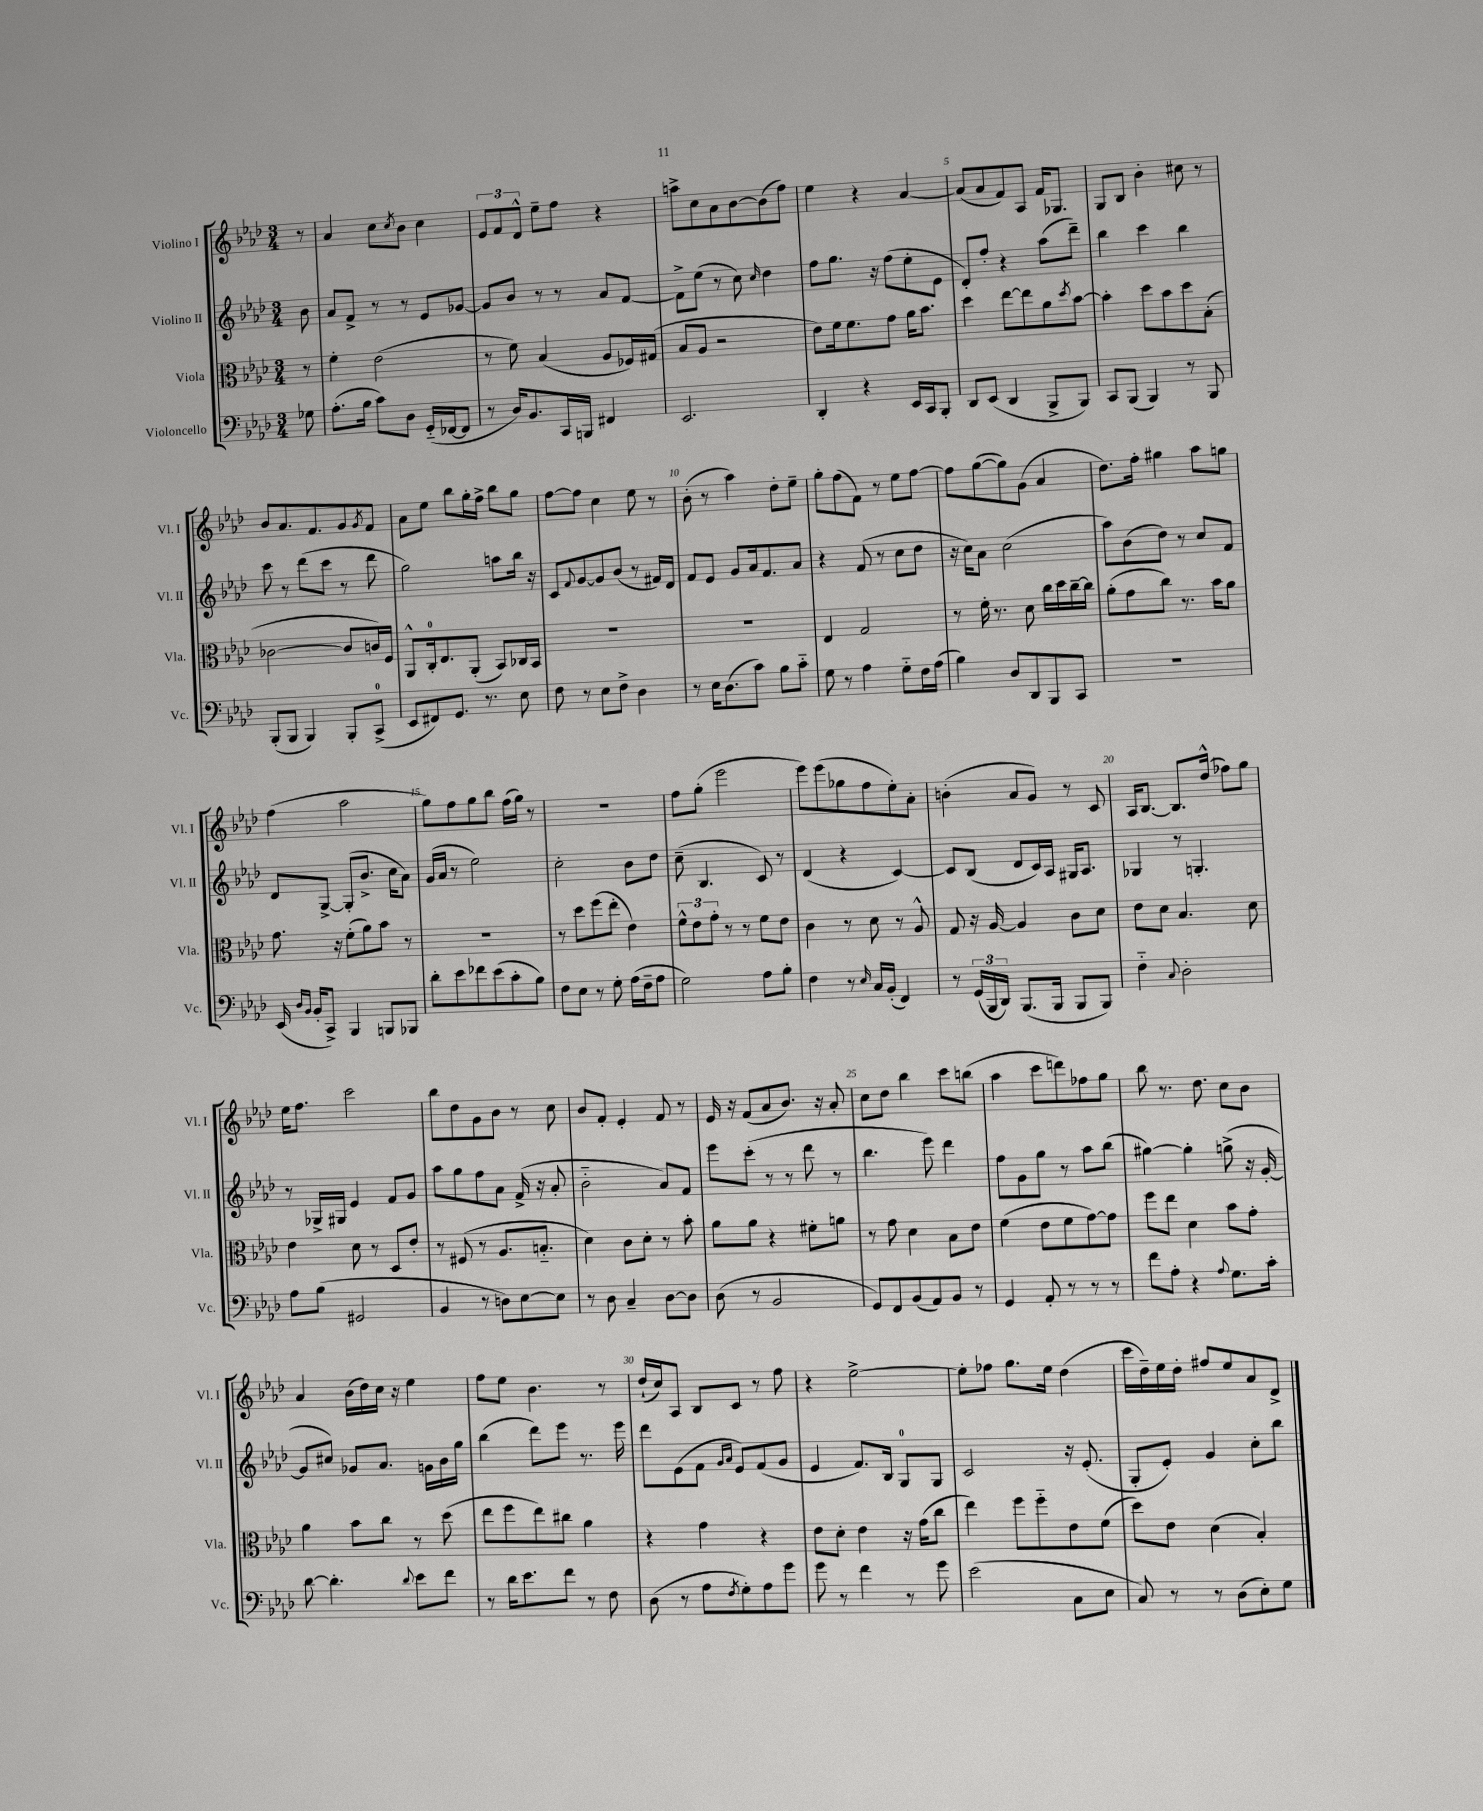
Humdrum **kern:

**kern	**kern	**kern	**kern
*staff4	*staff3	*staff2	*staff1
*clefF4	*clefC3	*clefG2	*clefG2
*k[b-e-a-d-]	*k[b-e-a-d-]	*k[b-e-a-d-]	*k[b-e-a-d-]
*M3/4	*M3/4	*M3/4	*M3/4
8G-\	8r	8b-\	8r
=	=	=	=
(8.A-'\L	4f'\	8a-/L	4a-/
.	.	8f^/J	.
16B-\Jk	.	.	.
8c\L)	(2e-\	8r	8cc\L
.	.	.	8qcc/
8D-\J	.	8r	8b-\J
(16GG'~/LL	.	8e-/L	4cc\
[16FF-/J	.	.	.
8FF-/]J	.	[8g-/J	.
=	=	=	=
8r	8r	8g-/]L	12e-/L
.	.	.	12f/
16D-/LK)	8f\)	8b-/J	.
.	.	.	12d-^^/J
8.BB-/	.	.	.
.	(4B-/	8r	8ee-~\L
16CC/L	.	8r	8ff\J
16BBB/JJ	.	.	.
4FF#/	8A-/L	8a-/L	4r
.	16F-/L)	[8f/J	.
.	(16G#/JJ	.	.
=	=	=	=
2.EE-/	8B-/L	8f^\]L	8aa^\L
.	8A-/J	(8ee-\J	8cc\
.	2r	8r	8a-\
.	.	8cc\)	[8b-\
.	.	16qqcc/	.
.	.	4dd-\	(8b-\]
.	.	.	8ff\J)
=	=	=	=
4DD-'/	8e-\L)	8ff\L	4ee-\
.	16f\k	8.gg\J	.
.	8.f\	.	.
4r	.	.	4r
.	.	16r	.
.	8g\J	(8ff\L	.
16EE-/LL	16a-\LK	8ee-'\	[4a-/
16CC/J	8.b-\J	.	.
8BBB-'/J	.	8e-\J	.
=	=	=	=
8DD-/L	4dd-\	8d-'/L)	(8a-/]L
(8EE-/J	.	8ff'/J	8a-/
4DD-/	[8ee-\L	4r	8f/)
.	8ee-\]	.	8A-/J
8BBB-^/L	8a-\	(8aa-\L	16f/LK
.	.	.	8.G-/J
.	8qdd-/	.	.
8BBB-/J)	[8b-\J	8ddd-~\J)	.
=	=	=	=
8CC/L	4b-'\]	4bb-\	8G/L
(8BBB-/J	.	.	8B-/J
4BBB-/)	8dd-\L	4ccc\	4b-'\
.	8b-\	.	.
8r	8dd-\	4bb-\	8cc#\
8BBB-/	(8B-'\J	.	8r
=	=	=	=
(8BBB-'/L	[2c-\	8ccc\	8b-/L
8BBB-/J	.	8r	8.a-/
4BBB-/)	.	(8ddd-\L	.
.	.	.	8.f/
.	.	8ccc\J	.
8BBB-'/L	8c-/]L	8r	8g/
.	.	.	8qg/
(8CC^/J	16c/L)	8ddd-\	8f/J
.	16F/JJ	.	.
=	=	=	=
8EE-/L	8AA-^^/L	2gg\)	8a-\L
8FF#/)	16C'/k	.	8ee-\J
.	8.E-/	.	.
8.GG/J	.	.	8bb-\L
.	(8AA-'/J	.	16gg'\L
8.r	.	.	16ff^\JJ
.	8BB-/L)	8aa\L	8bb-\L
8E-\	16C-/L	16bb-\Jk	8gg\J
.	16BB-/JJ	16r	.
=	=	=	=
8F\	2.r	8c/L	[8ff\L
.	.	8qqf/	.
8r	.	[8g/	8ff\]J
8E-\L	.	8g/]	4cc\
8F^\J	.	(8b-/J	.
4D-\	.	8r	8ee-\
.	.	16f#/LL)	8r
.	.	16d-/JJ	.
=	=	=	=
8r	2.r	8f/L	(8b-'\
16E-\LK	.	8e-/J	8r
(8.D-\	.	.	.
.	.	8g/L	4aa-\)
8c\J)	.	16a-/k	.
.	.	8.f/	.
8B-\L	.	.	8dd-'\L
8c'~\J	.	8a-/J	8ee-~\J
=	=	=	=
8G\	4E-/	4r	8gg'\L
8r	.	.	(8ff\
4A-\	2G/	(8f/	8f\J)
.	.	8r	8r
8G'~\L	.	8cc\L	8ee-\L
16F\L	.	8dd-\J	[8ff\J
(16A-\JJ	.	.	.
=	=	=	=
4B-\)	8r	16r	8ff\]L
.	.	16cc\LK)	.
.	16f'\	8a-\J	([8gg\
.	8.r	.	.
8D-/L	.	(2cc\	8gg\])
8DD-/	8d-\	.	(8g\J
8BBB-/	16cc\LL	.	4a-/
.	16dd-\	.	.
8CC/J	[16cc~\	.	.
.	16cc\]JJ	.	.
=	=	=	=
2.r	(8a-'\L	8aa-\L)	8.dd-\L)
.	8g\	(8b-\	.
.	.	.	16ff'\Jk
.	8cc\J)	8dd-\J)	4gg#\
.	8.r	8r	.
.	.	8cc/L	8aa-\L
.	16b-\LK	.	.
.	8a-\J	8f/J	8gg\J
=	=	=	=
(16EE-/	8.g\	8d-/L	(4ff\
16qqD-/LL	.	.	.
16qqBB-/JJ	.	.	.
16BB-'/LK	.	.	.
8CC^/J)	.	[8G^/J	.
.	16r	.	.
4BBB-/	(8f'\L	(8G'/]L	2aa-\
.	8a-\)	8.b-^/J	.
8BBB/L	8b-\J	.	.
.	.	16cc\LK	.
8BBB-/J	8r	8a-\J)	.
=	=	=	=
8d-'\L	2.r	(16g/LL	8gg\L)
.	.	16a-/JJ	.
8e-\	.	8r	8ff\
8f-\	.	2ee-\)	8gg\
(8e-\	.	.	8bb-\J
8c'\	.	.	(16ff\LL
.	.	.	16gg\JJ)
8B-\J)	.	.	8r
=	=	=	=
8F\L	8r	2cc'\	2.r
8E-\J	8dd-\L	.	.
8r	(8ff\	.	.
8G'\	8ee-'\J	.	.
(16A-\LL	4e-\)	8b-\L	.
16F~\J	.	.	.
8A-\J	.	8dd-\J	.
=	=	=	=
2G\)	12f^^\L	(8cc~\	8ff\L
.	12e-\	.	.
.	.	4.B-/	(8gg'\J
.	12g'\J	.	.
.	8r	.	2eee-\
.	8r	.	.
8A-\L	8f\L	8c/)	.
8B-'\J	8e-\J	8r	.
=	=	=	=
4F\	4c\	(4d-/	8eee-\L)
.	.	.	(8eee-\
8r	8r	4r	8gg-\
16qqE-/	.	.	.
16C/LL	8d-\	.	8ff\
(16BB-'/JJ	.	.	.
4FF/)	8r	[4c/)	8ee-'\)
.	8A-^^/	.	8a-'\J
=	=	=	=
8r	8G/	8c/]L	(4b'\
(24GG/LL	16r	(8B-/J	.
24BBB-/	.	.	.
.	[16A-/	.	.
24DD-/JJ)	.	.	.
(8.BBB-/L	4A-/]	8d-/L	8a-/L
.	.	16c/L)	8g/J)
16BBB-/Jk	.	16A-/JJ	.
8BBB-/L	8c\L	16G#/LK	8r
.	.	8.A-/J	.
8BBB-/J)	8d-\J	.	8c/
=	=	=	=
4F'~\	8e-\L	4G-/	16A-/LK
.	.	.	[8.B-/J
.	8d-\J	.	.
8qqC/	.	.	.
2D-'\	4.B-/	8r	8.B-/]L
.	.	4.G'/	.
.	.	.	(16dd-^^/Jk
.	.	.	8ff-\L)
.	8d-\	.	8gg\J
=	=	=	=
8A-\L	4e-\	8r	16ee-\LK
.	.	.	8.ff\J
(8B-\J	.	16G-^/LL	.
.	.	16G#/JJ	.
2GG#/	8d-\	4e-/	2ccc\
.	8r	.	.
.	8D-/L	8f/L	.
.	8e-'/J	8g/J	.
=	=	=	=
4BB-/	8r	8aa-\L	8bb-\L
.	(8F#/	8gg\	8dd-\
8r	8r	8ff\	8g\
8D\L)	8.A-/L	8a-\J	8b-\J
[8E-\	.	(16f^/	8r
.	8.B'~/J	16r	.
8E-\]J	.	8a-'/	8cc\
=	=	=	=
8r	4d-\)	2b-'~\	8b-/L
8D-\	.	.	8f'/J
4C~/	8c\L	.	4e-'/
.	8d-'\J	.	.
[8D-\L	8r	8a-/L)	8f/
8D-\]J	8b-'\	8f/J	8r
=	=	=	=
(8D-\	8a-\L	8eee-\L	16e-/
.	.	.	16r
8r	8a-\J	(8ccc'\J	(8f/L
2BB-/	4r	8r	8a-/
.	.	8r	8.b-/J)
.	8f#'\L	8ddd-\	.
.	.	.	16r
.	8a\J	8r	8a-'/
=	=	=	=
8GG/L)	8r	4.bb-\	8cc\L
8FF/	8g\	.	8dd-\J
(8BB-/	4d-\	.	4bb-\
8AA-/)	.	8eee-\)	.
8BB-/J	8B-\L	4ddd-\	8ccc\L
8r	8e-\J	.	(8bb\J
=	=	=	=
4GG/	(4f\	8ff\L	4aa-\
.	.	8g\	.
8AA-'/	8e-\L	8gg\J	8ccc\L
8r	8f\	8r	8ddd\)
8r	[8g\)	8aa-\L	8ff-\
8r	8g\]J	(8bb-\J	8gg\J
=	=	=	=
8f\L	8ff\L	[4gg#\)	8bb-\
8A-'\J	8ee-\J	.	8.r
4r	4d-\	4gg#'\]	.
.	.	.	8.dd-\
8qqA-/	.	.	.
8.G\L	8b-\L	(8gg^\	8cc\L
.	8g'\J	16r	8b-\J
16c'\Jk	.	[16g'/	.
=	=	=	=
[8d-\	4a-\	8g/]L	4a-/
4.d-'\]	.	8cc#/J)	.
.	8b-\L	8g-/L	(16b-\LL
.	.	.	16dd-\)
.	8cc\J	8.a-/J	16cc\JJ
.	.	.	16r
8qqd-/	.	.	.
8e-\L	8r	.	4ee-\
.	.	16g\LL	.
8f\J	(8dd-\	16b-\	.
.	.	16gg\JJ	.
=	=	=	=
8r	8ee-\L	(4bb-\	8ff\L
16d-\LK	8ff\	.	8ee-\J
8.e-\	.	.	.
.	8ee-\)	8ddd-\L)	4.b-\
8f\J	8cc#\J	8eee-\J	.
8r	4a-\	8.r	.
8F\	.	.	8r
.	.	16eee-\	.
=	=	=	=
(8D-\	4r	8ddd-\L	(16dd-`/LL
.	.	.	16cc/J)
8r	.	(8e-\	8A-/J
8A-\L	4g\	8f\J	8B-/L
.	.	16qqg/LL	.
8qF/	.	16qqa-/JJ	.
8G'\)	.	8e-/L)	8c/J
8A-\	4r	(8f/	8r
8g\J	.	8g/J	8ff\
=	=	=	=
8g\	8e-\L	4e-/	4r
8r	8d-'\J	.	.
4f\	4e-\	8.f/L)	[2ee-^\
.	.	16B-/Jk	.
8r	16r	8G/L	.
.	(16g\LK	.	.
8g\	8cc\J	8G/J	.
=	=	=	=
(2e-\	4ee-\)	2c/	8ee-'\]L
.	.	.	8ff-\J
.	8ff\L	.	8.gg\L
.	8ff'~\	.	.
.	.	.	16ee-\Jk
8C\L	8e-\	16r	(4dd-\
.	.	(8.e-'/	.
8E-\J	(8f\J	.	.
=	=	=	=
8C/)	8dd-\L)	8G'/L	16ccc\LL
.	.	.	16dd-~\)
8r	8e-\J	8e-'/J)	16ee-\
.	.	.	16dd-'\JJ
8r	(4d-\	4g/	8ff#/L
(8D-\L	.	.	8ee-/
8E-'\)	4B-'/)	8cc'\L	8a-/
8G\J	.	8bb-\J	8d-^/J
==	==	==	==
*-	*-	*-	*-
